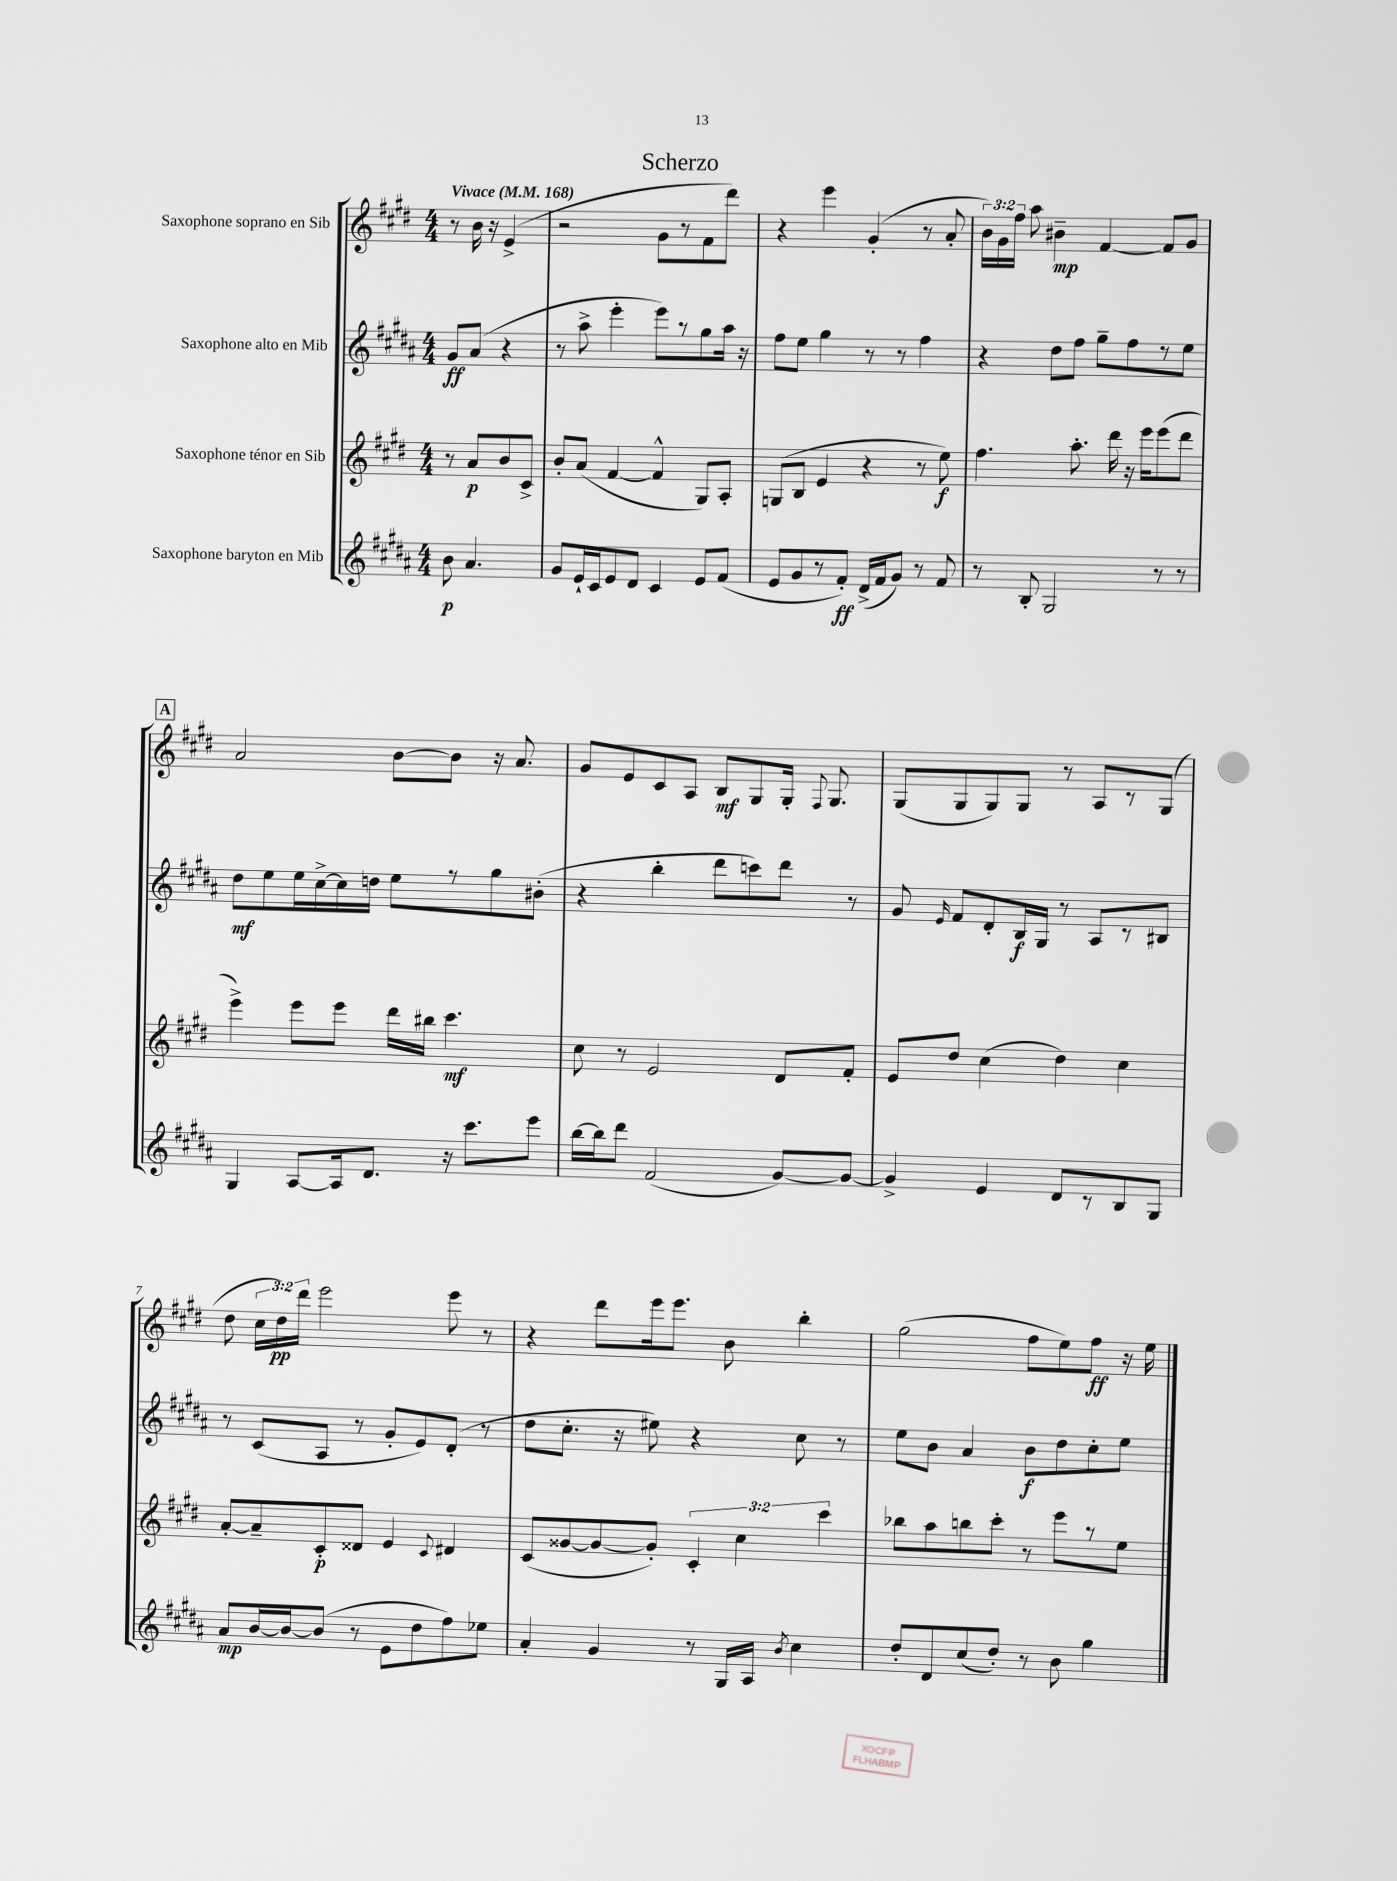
\header { title = "Scherzo" }
<<
\new StaffGroup <<
\new Staff = "s0" \with { instrumentName = "Saxophone soprano en Sib" } {
    \clef treble \key e \major \numericTimeSignature \time 4/4 \override Staff.TupletNumber.text = #tuplet-number::calc-fraction-text \partial 2 \tempo "Vivace" 4 = 168
    \autoBeamOff r8 b'16 r16 e'4->( |
    r2 gis'8[ r8 fis'8 dis'''8]) |
    r4 e'''4 gis'4-.( r8 a'8-. |
    \tuplet 3/2 { b'16[) gis'16 fis''16] } a''8 bis'4--\mp fis'4~ fis'8[ gis'8] |
    \mark \markup { \box "A" } a'2 b'8[~ b'8] r16 a'8. |
    gis'8[ e'8 cis'8 a8] b8[\mf gis8 gis16]-. \appoggiatura { fis8 } gis8. |
    gis8[( gis8 gis8) gis8] r8 a8[ r8 gis8]( |
    dis''8 \tuplet 3/2 { cis''16[ dis''16\pp) dis'''16] } e'''2 e'''8 r8 |
    r4 dis'''8[ e'''16 e'''8.] b'8 b''4-. |
    gis''2( fis''8[ e''8) fis''8]\ff r16 e''16 \bar "|." |
}
\new Staff = "s1" \with { instrumentName = "Saxophone alto en Mib" } {
    \clef treble \key b \major \numericTimeSignature \time 4/4 \partial 2
    \autoBeamOff gis'8[\ff ais'8]( r4 |
    r8 ais''8-> e'''4-. e'''8[) r8 gis''8 ais''16] r16 |
    fis''8[ e''8] gis''4 r8 r8 fis''4 |
    r4 dis''8[ fis''8] gis''8[-- fis''8 r8 e''8] |
    \mark \markup { \box "A" } dis''8[\mf e''8 e''16 cis''16~-> cis''16 d''16] e''8[ r8 gis''8 bis'8]-.( |
    r4 b''4-. dis'''8[ c'''8) dis'''8] r8 |
    gis'8 \grace { e'16 } fis'8[ dis'8-. b16\f gis16] r8 ais8[ r8 bis8] |
    r8 cis'8[( ais8] r8 gis'8[-. e'8) dis'8]-.( r8 |
    dis''8[ cis''8.]-. r16 eis''8) r4 cis''8 r8 |
    e''8[ b'8] ais'4 b'8[\f dis''8 cis''8-. e''8] \bar "|." |
}
\new Staff = "s2" \with { instrumentName = "Saxophone ténor en Sib" } {
    \clef treble \key e \major \numericTimeSignature \time 4/4 \override Staff.TupletNumber.text = #tuplet-number::calc-fraction-text \partial 2
    \autoBeamOff r8 a'8[\p b'8 cis'8]-> |
    b'8[-. a'8]( fis'4~ fis'4-^ gis8[) a8]-. |
    g8[( b8] e'4 r4 r8 e''8\f) |
    fis''4. a''8.-. dis'''16 r16 e'''16[ e'''8( dis'''8] |
    \mark \markup { \box "A" } e'''4->) e'''8[ e'''8] dis'''16[ bis''16] cis'''4.\mf |
    cis''8 r8 e'2 dis'8[ fis'8]-. |
    e'8[ dis''8] cis''4( dis''4) cis''4 |
    a'8[~-. a'8-- cis'8-.\p disis'8] e'4 \appoggiatura { cis'8 } dis'4 |
    cis'8[( gisis'8~ gisis'8~ gisis'8]-.) \tuplet 3/2 { cis'4-. cis''4 cis'''4 } |
    bes''8[ a''8 b''8 cis'''8]-. r8 e'''8[ r8 e''8] \bar "|." |
}
\new Staff = "s3" \with { instrumentName = "Saxophone baryton en Mib" } {
    \clef treble \key b \major \numericTimeSignature \time 4/4 \partial 2
    \autoBeamOff b'8\p ais'4. |
    gis'8[ e'16-! cis'16 e'8 dis'8] cis'4 e'8[ fis'8]( |
    e'8[ gis'8 r8 fis'8]-.\ff) dis'16[->( fis'16 gis'8]) r8 fis'8 |
    r8 b8-. gis2 r8 r8 |
    \mark \markup { \box "A" } gis4 ais8[~ ais16 dis'8.] r16 cis'''8.[ e'''8] |
    b''16[~ b''16 dis'''8] fis'2( gis'8[~) gis'8]~ |
    gis'4-> e'4 dis'8[ r8 b8 gis8] |
    ais'8[\mp b'16~ b'16~ b'8]( r8 e'8[ dis''8 fis''8) ees''8] |
    ais'4-. gis'4 r8 gis16[ ais16] \acciaccatura { b'8 } cis''4 |
    dis''8[-. dis'8 cis''8( dis''8]-.) r8 b'8 gis''4 \bar "|." |
}
>>
>>
